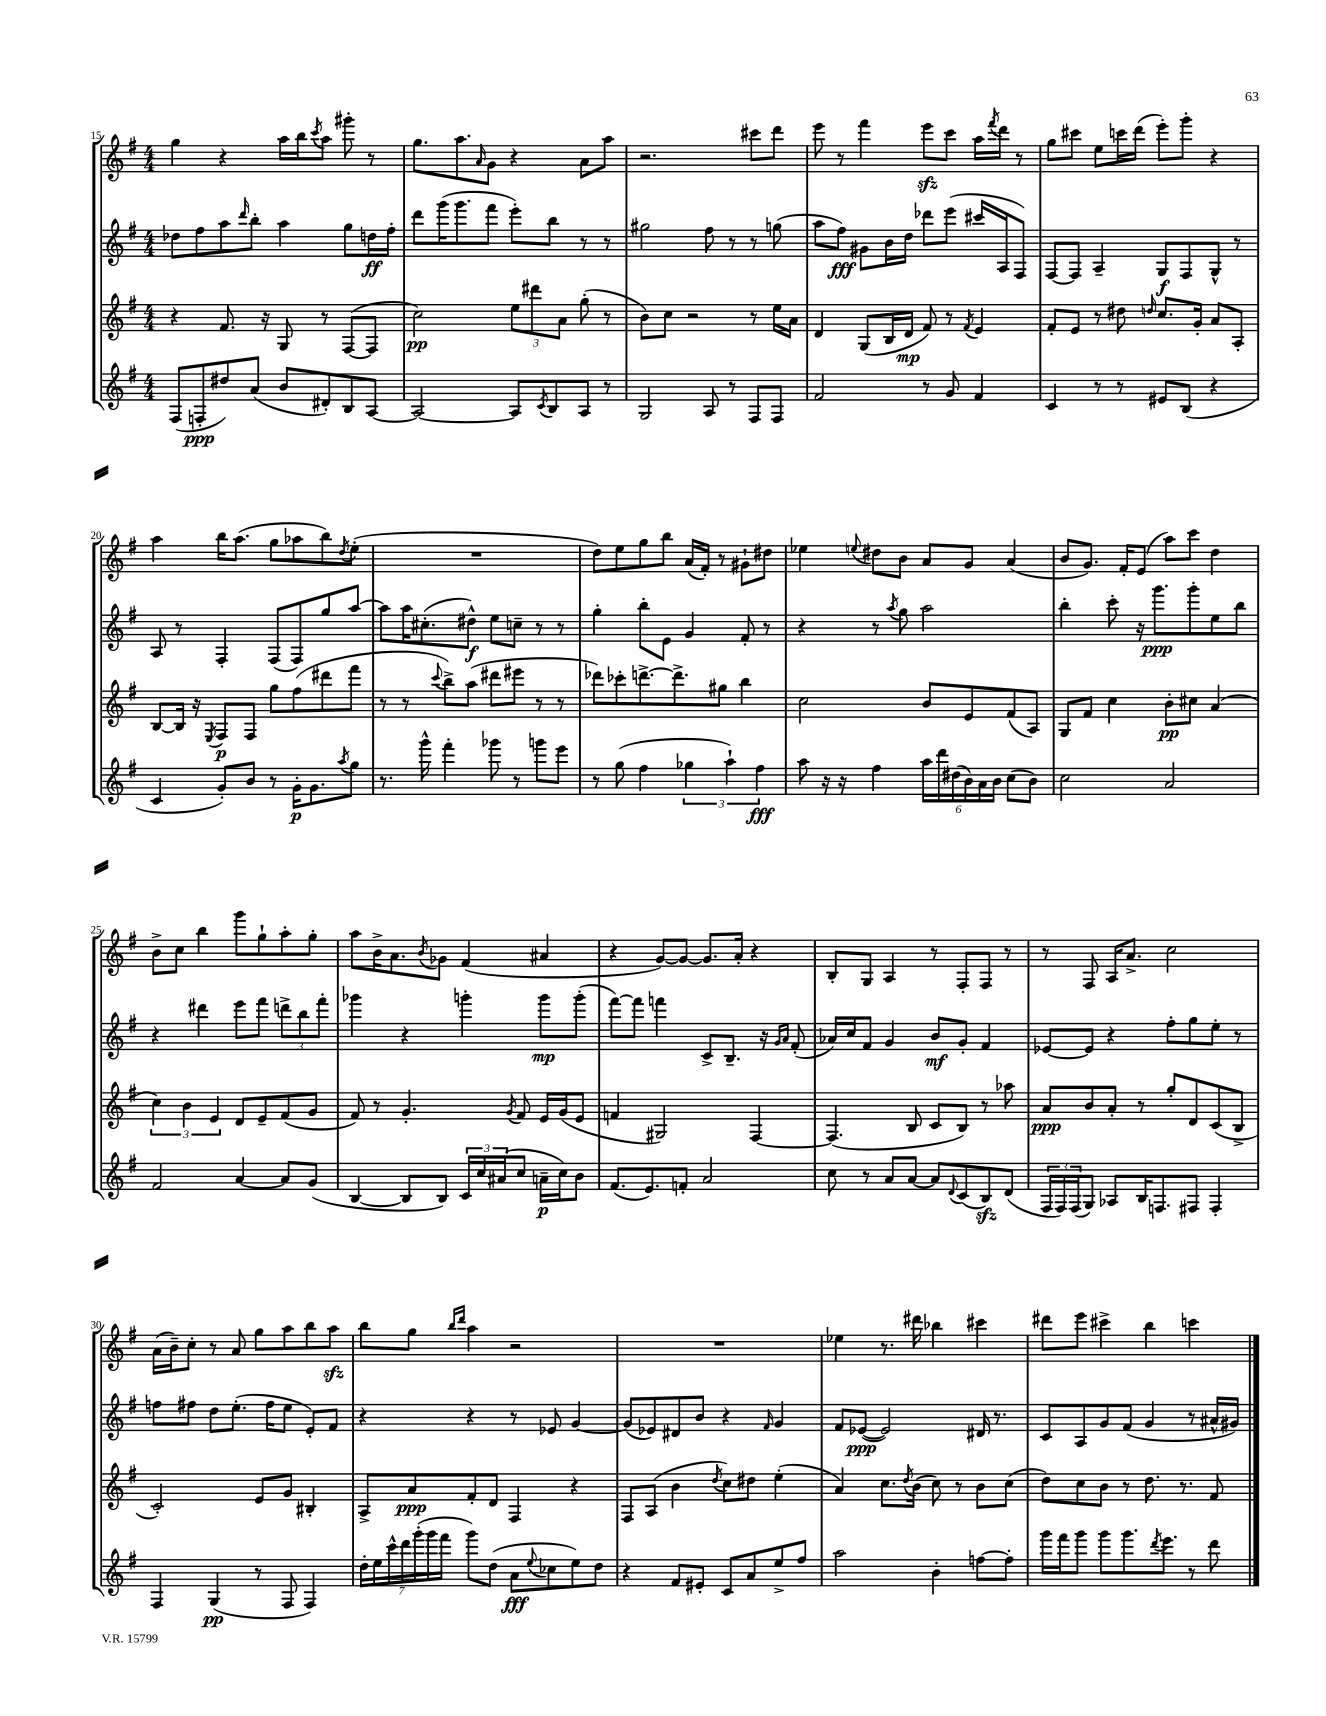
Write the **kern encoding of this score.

**kern	**kern	**kern	**kern
*staff4	*staff3	*staff2	*staff1
*clefG2	*clefG2	*clefG2	*clefG2
*k[f#]	*k[f#]	*k[f#]	*k[f#]
*M4/4	*M4/4	*M4/4	*M4/4
(8F#	4r	8dd-	4gg
8F'	.	8ff#	.
8dd#)	8.f#	8aa	4r
.	.	16qqddd	.
(8a	.	8bb'	.
.	16r	.	.
8b	8G	4aa	16aa
.	.	.	16bb
.	.	.	8qccc
8d#')	8r	.	8aa
8B	([8F#	8gg	8ggg#'
[8A	8F#]	16dd	8r
.	.	16ff#'	.
=	=	=	=
2A_	2cc)	8ddd	8.gg
.	.	(16ggg	.
.	.	8.ggg	8.aa
.	.	.	16qqa
.	.	8fff#	8g
8A]	12ee	8eee')	4r
.	12ddd#	.	.
8qc	.	.	.
8B	.	8bb	.
.	12a	.	.
8A	(8gg'	8r	8a
8r	8r	8r	8aa
=	=	=	=
2G	8b)	2gg#	2.r
.	8cc	.	.
.	2r	.	.
8A	.	8ff#	.
8r	.	8r	.
8F#	8r	8r	8ccc#
8F#	16ee	(8gg	8ddd
.	16a	.	.
=	=	=	=
2f#	4d	8aa	8eee
.	.	8ff#)	8r
.	(8G	8g#	4fff#
.	16B	16b	.
.	16d	16dd	.
8r	8f#)	8ddd-	8eee
8g	8r	(8eee	8ccc
.	8qf#	.	.
4f#	4e	16ccc#	16aa
.	.	.	8qfff#
.	.	16A	16ddd
.	.	8F#)	8r
=	=	=	=
4c	8f#'	[8F#	8gg
.	8e	8F#]	8ccc#
8r	8r	4A~	8ee
8r	8dd#	.	16ccc
.	.	.	(16ddd
.	16qqdd	.	.
8e#	8.cc	8G	8eee')
(8B	.	8F#	8ggg'
.	16g'	.	.
4r	8a	8G^^	4r
.	8A'	8r	.
=	=	=	=
4c	[8B	8A	4aa
.	16B]	8r	.
.	16r	.	.
.	8qE	.	.
8g')	8F#	4F#'	16bb
.	.	.	(8.aa
8b	8F#	.	.
8r	8gg	(8F#	8gg
16g'	(8ff#	8F#)	8aa-
8.g	.	.	.
.	8ddd#	8gg	8bb)
8qaa	.	.	8qdd
8gg	8fff#	[8aa	(8ee'
=	=	=	=
8.r	8r	8aa]	1r
.	8r	16aa	.
16ggg^^	.	(8.cc#'	.
.	8qqccc	.	.
4fff#'	8bb^)	.	.
.	(8aa	8dd#^^)	.
8ggg-	8ddd#	8ee	.
8r	8eee#	8cc~	.
8ggg	8r	8r	.
8eee	8r	8r	.
=	=	=	=
8r	8ddd-)	4gg'	8dd)
(8gg	8ccc-'	.	8ee
4ff#	[8.ddd^	8bb'	8gg
.	.	8e	8bb
.	8.ddd^]	.	.
6gg-	.	4g	(16a
.	.	.	16f#')
.	8gg#	.	8r
6aa`)	.	.	.
.	4bb	8f#'	8g#`
6ff#	.	.	.
.	.	8r	8dd#
=	=	=	=
8aa	2cc	4r	4ee-
16r	.	.	.
16r	.	.	.
.	.	.	8qqee
4ff#	.	8r	8dd#
.	.	8qaa	.
.	.	8gg	8b
24aa	8b	2aa	8a
24ddd	.	.	.
(24dd#	.	.	.
24b)	8e	.	8g
24a	.	.	.
24b	.	.	.
(8cc	(8f#	.	(4a
8b)	8A)	.	.
=	=	=	=
2cc	8G	4bb'	8b
.	8f#	.	8.g)
.	4cc	8ccc'	.
.	.	.	16f#'
.	.	16r	(8e
.	.	8.ggg	.
2a	8b'	.	8aa)
.	8cc#	8ggg'	8ccc
.	(4a	8ee	4dd
.	.	8bb	.
=	=	=	=
2f#	6cc)	4r	8b^
.	.	.	8cc
.	6b	.	.
.	.	4ddd#	4bb
.	6e	.	.
[4a	8d	8eee	8ggg
.	8e~	8fff#	8gg`
8a]	(8f#	12ddd^	8aa'
.	.	12bb	.
(8g	8g	.	8gg'
.	.	12fff#'	.
=	=	=	=
[4B	8f#)	4ggg-	8aa
.	8r	.	16b^
.	.	.	8.a
8B]	4.g'	4r	.
.	.	.	8qb
8B)	.	.	8g-
24c	.	4ggg'	(4f#
24cc	.	.	.
(24a#	.	.	.
.	8qg	.	.
8cc	8f#	.	.
16a~	16e	8ggg	4a#
16cc)	(16g	.	.
8b	8e	(8ggg'	.
=	=	=	=
(8.f#	4f	[8fff#)	4r
.	.	8fff#]	.
8.e)	.	.	.
.	2G#)	4fff	[8g)
8f'	.	.	8g_
2a	.	8c^	8.g]
.	.	8.B~	.
.	.	.	16a'
.	[4F#	.	4r
.	.	16r	.
.	.	16qqg	.
.	.	16qqa	.
.	.	(8f#'	.
=	=	=	=
8cc	(4.F#]	16a-)	8B'
.	.	16cc	.
8r	.	8f#	8G
8a	.	4g	4A
[8a	8B	.	.
8a]	8c	8b	8r
8qqd	.	.	.
(8c	8B)	8g'	8F#'
8B)	8r	4f#	8F#
(8d	8aa-	.	8r
=	=	=	=
24F#	8a	[8e-	8r
24F#)	.	.	.
(24F#	.	.	.
8G)	8b	8e-]	8F#
8A-	8a'	4r	16A
.	.	.	8.a^
16B	8r	.	.
8.F	.	.	.
.	8gg'	8ff#'	2cc
8F#	8d	8gg	.
4F#'	(8c	8ee'	.
.	8B^	8r	.
=	=	=	=
4F#	2c')	8ff	(16a
.	.	.	16b~)
.	.	8ff#	8cc'
(4G	.	8dd	8r
.	.	(8.ee'	8a
8r	8e	.	8gg
.	.	16ff#	.
8F#	8g	8ee	8aa
4F#)	4B#'	8e')	8bb
.	.	8f#	8aa
=	=	=	=
28dd'	8A^	4r	8bb
28ee	.	.	.
28ccc^^	.	.	.
28ddd	.	.	.
.	8a	.	8gg
(28ggg'	.	.	.
28ggg	.	.	.
28fff#	.	.	.
.	.	.	16qqbb
.	.	.	16qqddd
8ggg)	8f#'	4r	4aa
(8dd	8d	.	.
8a	4F#	8r	2r
8qqee	.	.	.
8cc-	.	8e-	.
8ee)	4r	[4g	.
8dd	.	.	.
=	=	=	=
4r	8F#	(8g]	1r
.	(8A	8e-)	.
8f#	4b	8d#	.
8e#'	.	8b	.
.	8qdd	.	.
8c	8cc)	4r	.
8a	8dd#	.	.
.	.	16qqf#	.
8ee^	(4ee'	4g	.
8ff#	.	.	.
=	=	=	=
2aa	4a)	8f#	4ee-
.	.	([8e-	.
.	8.cc	2e-])	8.r
.	8qdd	.	.
.	(16b	.	16ddd#
4b'	8cc)	.	4bb-
.	8r	.	.
[8ff	8b	16d#	4ccc#
.	.	8.r	.
8ff']	(8cc	.	.
=	=	=	=
16ggg	8dd)	8c	8ddd#
16fff#	.	.	.
8ggg	8cc	8A	8eee
8ggg	8b	8g	4ccc#^
8.ggg	8r	(8f#	.
.	8.dd	4g	4bb
8qddd	.	.	.
8.eee	.	.	.
.	8.r	.	.
8r	.	8r	4ccc
8ddd	8f#	16a#^^	.
.	.	16g#)	.
==	==	==	==
*-	*-	*-	*-
